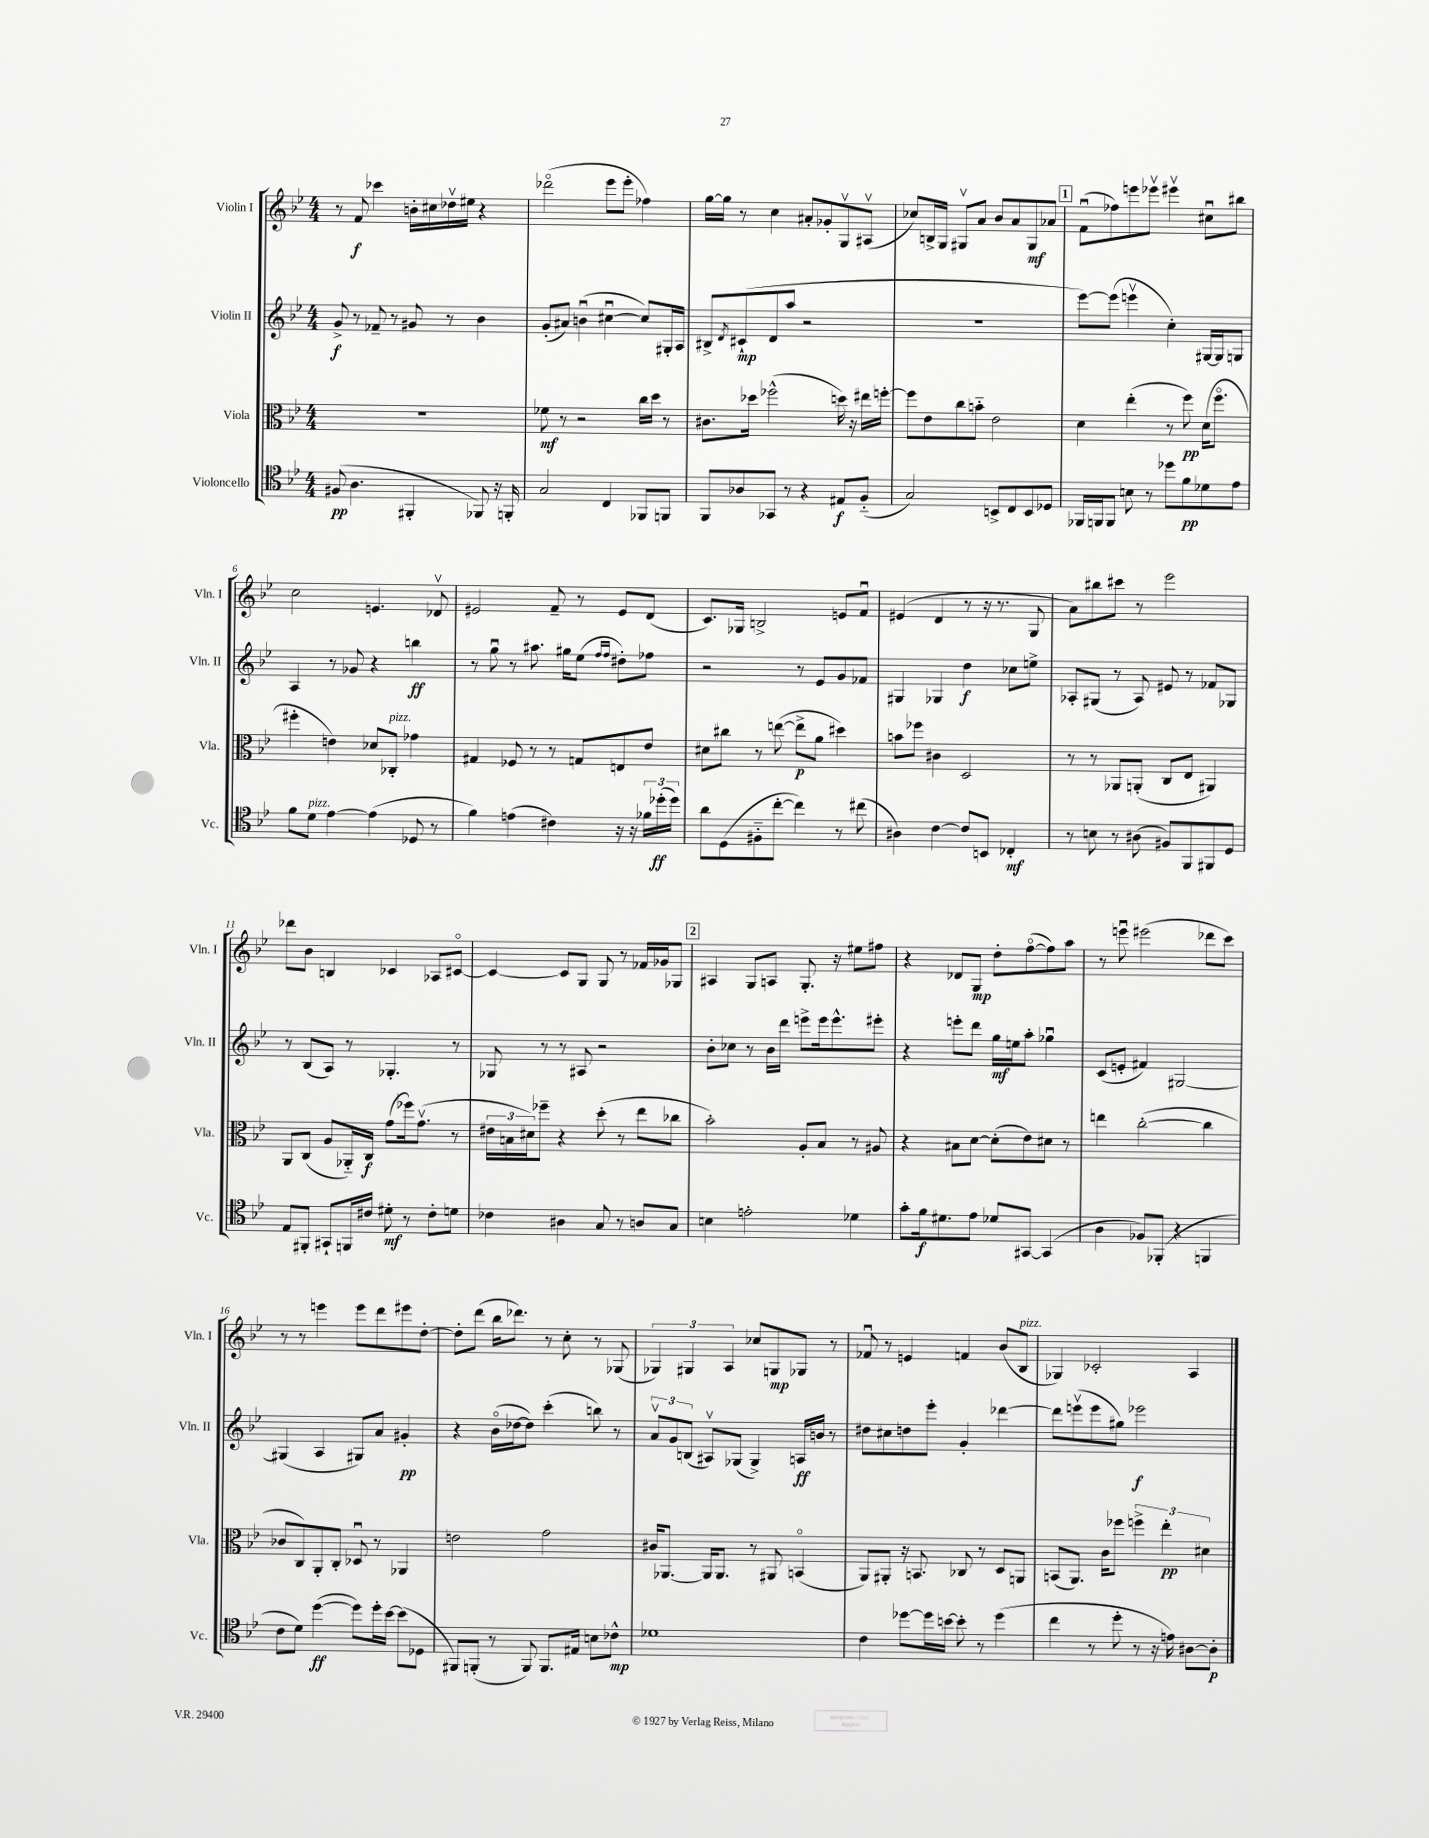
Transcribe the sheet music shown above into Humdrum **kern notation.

**kern	**dynam	**kern	**dynam	**kern	**dynam	**kern	**dynam
*part4	*part4	*part3	*part3	*part2	*part2	*part1	*part1
*staff4	*staff4	*staff3	*staff3	*staff2	*staff2	*staff1	*staff1
*I"Violoncello	*	*I"Viola	*	*I"Violin II	*	*I"Violin I	*
*I'Vc.	*	*I'Vla.	*	*I'Vln. II	*	*I'Vln. I	*
*clefC4	*	*clefC3	*	*clefG2	*	*clefG2	*
*k[b-e-]	*	*k[b-e-]	*	*k[b-e-]	*	*k[b-e-]	*
*M4/4	*	*M4/4	*	*M4/4	*	*M4/4	*
=1	=1	=1	=1	=1	=1	=1	=1
(8F#X/	pp	1r	.	8g^/	f	8r	.
4.A\	.	.	.	8r	.	8f/	f
.	.	.	.	8f-X~/	.	4ccc-X\	.
.	.	.	.	8r	.	.	.
4FF#X'/	.	.	.	8g#X/	.	16bn'\LL	.
.	.	.	.	.	.	16cc#X\	.
.	.	.	.	8r	.	16dd-Xv\	.
.	.	.	.	.	.	16ee#X\JJ	.
8FF-X/)	.	.	.	4b-\	.	4r	.
16r	.	.	.	.	.	.	.
16FFn'/	.	.	.	.	.	.	.
=2	=2	=2	=2	=2	=2	=2	=2
2G/	.	8f-X\	mf	(8g'/L	.	(2ddd-X\	.
.	.	8r	.	8a#X/J)	.	.	.
.	.	2r	.	(4bnu\	.	.	.
4C/	.	.	.	[4cc#Xu\	.	8eee-\L	.
.	.	.	.	.	.	8eee-'\J	.
8FF-X/L	.	16cc\LL	.	8cc#/L])	.	4ff-X\)	.
.	.	16dd\JJ	.	.	.	.	.
8FFn/J	.	8r	.	16G#X'/L	.	.	.
.	.	.	.	16A/JJ	.	.	.
=3	=3	=3	=3	=3	=3	=3	=3
8FF/L	.	8.c#X\L	.	8B#X^/L	.	[16gg\LL	.
.	.	.	.	.	.	16gg\JJ]	.
.	.	.	.	8qd/	.	.	.
8A-X/	.	.	.	(8c#X`/	mp	8r	.
.	.	16dd-X\Jk	.	.	.	.	.
8GG-X/J	.	(2ff-X^^\	.	8d/	.	4cc\	.
8r	.	.	.	8aa/J	.	.	.
4r	.	.	.	2r	.	8a#X'/L	.
.	.	.	.	.	.	8g-X'/	.
8E#X/L	f	16ddn\)	.	.	.	8Gv/	.
.	.	16r	.	.	.	.	.
(8F/J	.	16ee#X\LL	.	.	.	(8A#Xv/J	.
.	.	[16ffn'\JJ	.	.	.	.	.
=4	=4	=4	=4	=4	=4	=4	=4
2G/)	.	8ff\L]	.	1r	.	8cc-X/L)	.
.	.	8e-\	.	.	.	16Bn^/L	.
.	.	.	.	.	.	16G/JJ	.
.	.	8cc\	.	.	.	8G#Xv/L	.
.	.	8bn\J	.	.	.	8a/J	.
8BBn^/L	.	2e-\	.	.	.	8b-/L	.
8C/	.	.	.	.	.	8a/	.
8BB/	.	.	.	.	.	8G#/	mf
8D-X/J	.	.	.	.	.	8a-X/J	.
!!LO:REH:place=s1:t=1
=5	=5	=5	=5	=5	=5	=5	=5
16FF-X/LL	.	4d\	.	[8eee-\L)	.	(8fu\L	.
16FFn/J	.	.	.	.	.	.	.
8FF/J	.	.	.	(8eee-\J]	.	8ff-X\)	.
8Bn\	.	(4ee-'\	.	4eeenv\	.	8eeen\	.
8r	.	.	.	.	.	8eee-Xv\J	.
8dd-X\L	.	8r	.	4cc'\)	.	4eee#Xv\	.
8f\	pp	8ff\)	pp	.	.	.	.
8d-X\	.	(16d\KL	.	[16G#X/LL	.	8cc#Xu\L	.
.	.	8.ff\J	.	16G#/J]	.	.	.
8e-\J	.	.	.	8Gn/J	.	8bb#X\J	.
!!LO:LB:g=z
=6	=6	=6	=6	=6	=6	=6	=6
8f\L	.	4ff#X'\	.	4A/	.	2cc\	.
!LO:TX:a:i:t=pizz.	!	!	!	!	!	!	!
8d\J	.	.	.	.	.	.	.
[4e-\	.	4en\)	.	8r	.	.	.
.	.	.	.	8g-X/	.	.	.
(4e-\]	.	8d-X/L	.	4r	.	4.en/	.
!	!	!LO:TX:a:i:t=pizz.	!	!	!	!	!
.	.	8C-X'/J	.	.	.	.	.
8D-X/	.	4g-X\	.	4bbn\	ff	.	.
8r	.	.	.	.	.	8d-Xv/	.
=7	=7	=7	=7	=7	=7	=7	=7
4f\)	.	4G#X/	.	8r	.	2e#X/	.
.	.	.	.	8ggu\	.	.	.
(4en\	.	8F-X/	.	8r	.	.	.
.	.	8r	.	8.aa#X\	.	.	.
4c#X\)	.	8r	.	.	.	8f~/	.
.	.	.	.	16gg#X\KL	.	.	.
.	.	8Gn/L	.	(8ee-\J	.	8r	.
.	.	.	.	16qqff/LL	.	.	.
.	.	.	.	16qqff/JJ	.	.	.
16r	.	8En/	.	8dd#X'\L)	.	8e#/L	.
16r	.	.	.	.	.	.	.
24f-X\LL	.	8e-/J	.	8ff-X\J	.	(8d/J	.
(24dd-X'\	ff	.	.	.	.	.	.
24dd-\JJ)	.	.	.	.	.	.	.
=8	=8	=8	=8	=8	=8	=8	=8
8a\L	.	8d#X\L	.	2r	.	8.c/L)	.
(8D\	.	8cc#X\J	.	.	.	.	.
.	.	.	.	.	.	16G-X/Jk	.
8F#X\	.	8r	.	.	.	2Bn^/	.
[8cc'\J	.	([8een\	.	.	.	.	.
4cc\])	.	8ee^\L]	p	8r	.	.	.
.	.	8a\J	.	8e-/L	.	.	.
8r	.	4dd#X\)	.	8g/	.	8en/L	.
(8cc#X\	.	.	.	8f-X/J	.	8fu/J	.
=9	=9	=9	=9	=9	=9	=9	=9
4A#X\)	.	8bn\L	.	4G#X/	.	(4e#X/	.
.	.	8ff-X\J	.	.	.	.	.
[4c\	.	4c#X\	.	4G-X/	.	4d/	.
8c/L]	.	2D/	.	4dd\	f	8r	.
8BBn/J	.	.	.	.	.	16r	.
.	.	.	.	.	.	8.r	.
4C-X'/	mf	.	.	8cc-X\L	.	.	.
.	.	.	.	8een^\J	.	8G/	.
=10	=10	=10	=10	=10	=10	=10	=10
8r	.	8r	.	8A-X'/L	.	8a\L)	.
8Bn\	.	8r	.	(8G#X/J	.	8bb#X\	.
8r	.	8AA-X/L	.	8r	.	8ccc#X\J	.
(8A#X\	.	(8AAn'/J	.	8A-/)	.	8r	.
8F#X/L)	.	8C/L	.	8e#X/	.	2eee-\	.
8FF/	.	8E-/J	.	8r	.	.	.
8FF#X/	.	4AA#X/)	.	8f-X/L	.	.	.
8D/J	.	.	.	8G-X/J	.	.	.
!!LO:LB:g=z
=11	=11	=11	=11	=11	=11	=11	=11
8E-/L	.	8AA/L	.	8r	.	8ddd-X\L	.
8FF#X'/J	.	(8C/J	.	(8B-/L	.	8b-\J	.
8GG#X`/L	.	8A/L	.	8A/J)	.	4Bn/	.
16FFn/L	.	16AA-X/L)	.	8r	.	.	.
16c#X/JJ	.	16C/JJ	f	.	.	.	.
8d#X'\	mf	(8g\L	.	4.G-X'/	.	4c-X/	.
8r	.	16ff-X\k)	.	.	.	.	.
.	.	(8.gv\J	.	.	.	.	.
8c#'\L	.	.	.	.	.	8A-X/L	.
8dn\J	.	8r	.	8r	.	[8c#X/J	.
=12	=12	=12	=12	=12	=12	=12	=12
4c-X\	.	24e#X\LL	.	8G-X/	.	4c#/_	.
.	.	24Bn\	.	.	.	.	.
.	.	24d#X\J)	.	.	.	.	.
.	.	8ff-X~\J	.	8r	.	.	.
4A#X\	.	4r	.	8r	.	8c#/L]	.
.	.	.	.	8A#X/	.	8G/J	.
8G/	.	(8dd'\	.	2r	.	8G/	.
8r	.	8r	.	.	.	8r	.
8An/L	.	8ee-\L	.	.	.	16f-X/LL	.
.	.	.	.	.	.	16g-X/J	.
8G/J	.	8cc-X\J	.	.	.	8G-X/J	.
!!LO:REH:place=s1:t=2
=13	=13	=13	=13	=13	=13	=13	=13
4Bn\	.	2b-'\)	.	8b-'\L	.	4A#X/	.
.	.	.	.	8cc-X\J	.	.	.
2en'\	.	.	.	8r	.	8G/L	.
.	.	.	.	16b-\LL	.	8An/J	.
.	.	.	.	16ddd\JJ	.	.	.
.	.	8A'/L	.	8eeen^\L	.	8.G'/	.
.	.	8B-/J	.	16eee\k	.	.	.
.	.	.	.	8.eee^^\	.	16r	.
4d-X\	.	8r	.	.	.	8ee#X\L	.
.	.	8A#X/	.	8eee#X'\J	.	8ff#X\J	.
=14	=14	=14	=14	=14	=14	=14	=14
8g'\L	.	4r	.	4r	.	4r	.
16f\k	f	.	.	.	.	.	.
8.d#X\	.	.	.	.	.	.	.
.	.	8B#X\L	.	8eeen'\L	.	8d-X/L	.
8e-\J	.	[8d\J	.	8ddd\J	.	8G/J	mp
8d-X/L	.	(8d'\L]	.	16gg\LL	mf	8dd'\L	.
.	.	.	.	16een\J	.	.	.
[8GG#X/J	.	8e-\)	.	8aa'\J	.	([8ff\	.
(4GG#/]	.	8d#X\J	.	4gg-Xu\	.	8ff\])	.
.	.	8r	.	.	.	8aa\J	.
=15	=15	=15	=15	=15	=15	=15	=15
4A\	.	4een\	.	(8c/L	.	8r	.
.	.	.	.	8en'/J	.	8eeenu\	.
8F-X/L)	.	([2cc'\	.	4f#X/)	.	(2eee#X\	.
(8FF-X'/J	.	.	.	.	.	.	.
4r	.	.	.	[2G#X/	.	.	.
4FFn/	.	4cc\]	.	.	.	8ddd-X\L	.
.	.	.	.	.	.	8ccc\J)	.
!!LO:LB:g=z
=16	=16	=16	=16	=16	=16	=16	=16
8c\L	.	8c-X/L	.	(4G#X/]	.	8r	.
8d\J)	.	8C/)	.	.	.	8r	.
([4dd\	ff	8AA'/	.	4A/	.	4eeen\	.
.	.	8C'/J	.	.	.	.	.
8dd\L])	.	8D-Xu/	.	8G#X/L)	.	8eee\L	.
16dd'\L	.	8r	.	8a/J	.	8ddd\	.
[16b-\JJ	.	.	.	.	.	.	.
(8b-\L]	.	4AA-X/	.	4g#X'/	pp	8eee#X\	.
8D-X\J	.	.	.	.	.	[8dd'\J	.
=17	=17	=17	=17	=17	=17	=17	=17
8FF#X/L)	.	2en\	.	4r	.	8dd'\L]	.
(8FFn'/J	.	.	.	.	.	(8ddd\J	.
8r	.	.	.	(16b-\LL	.	16bb-\KL	.
.	.	.	.	[16dd-X\J	.	8.ddd-X\J)	.
8FF/)	.	.	.	8dd-\J])	.	.	.
8.FF/L	.	2g\	.	(4ccc'\	.	8r	.
.	.	.	.	.	.	8cc'\	.
16E#X/Jk	.	.	.	.	.	.	.
8Bn\L	.	.	.	8bbn\)	.	8r	.
8c-X^^\J	mp	.	.	8r	.	(8G-X/	.
=18	=18	=18	=18	=18	=18	=18	=18
1d-X	.	16c#X/KL	.	12av/L	.	6G-X/)	.
.	.	[8.AA-X/J	.	.	.	.	.
.	.	.	.	12g/	.	.	.
.	.	.	.	(12Bn/J	.	6G#X/	.
.	.	16AA-/KL]	.	8A#Xv/L)	.	.	.
.	.	8.AA-/J	.	.	.	.	.
.	.	.	.	.	.	6A/	.
.	.	.	.	(8G-X/J	.	.	.
.	.	8r	.	4G-^/)	.	8cc-X/L	.
.	.	8AA#X/	.	.	.	8Gn/	mp
.	.	(4BBn/	.	16An/LL	ff	8G-X/J	.
.	.	.	.	16bn/JJ	.	.	.
.	.	.	.	8r	.	8r	.
=19	=19	=19	=19	=19	=19	=19	=19
4c\	.	8AA/L)	.	8dd#X\L	.	8f-Xu/	.
.	.	8AA#X'/J	.	8cc#X\	.	8r	.
[8dd-X\L	.	16r	.	8ddn\	.	4en/	.
.	.	8.BBn/	.	.	.	.	.
16dd-\L]	.	.	.	8eee-'\J	.	.	.
[16bn\JJ	.	.	.	.	.	.	.
8b'\]	.	8C-X/	.	4g'/	.	4fn/	.
8r	.	8r	.	.	.	.	.
(4dd-\	.	8D/L	.	[4ddd-X\	.	(8b-/L	.
!	!	!	!	!	!	!LO:TX:a:i:t=pizz.	!
.	.	8AAn/J	.	.	.	8B-/J	.
=20	=20	=20	=20	=20	=20	=20	=20
4cc\	.	(8BBn/L	.	8ddd-\L]	.	4G-X/)	.
.	.	8.AA/J)	.	(8eeenv\	.	.	.
8r	.	.	.	8eee\	.	2c-X'/	.
.	.	16c\KL	.	.	.	.	.
8dd'\	.	8ff-X\J	.	8gg#X\J)	.	.	.
8r	.	6ffn^\	.	2eee-X\	f	.	.
16r	.	.	.	.	.	.	.
.	.	6ee-'\	pp	.	.	.	.
16en\)	.	.	.	.	.	.	.
[8A#X\L	.	.	.	.	.	4A/	.
.	.	6d#X\	.	.	.	.	.
8A#'\J]	p	.	.	.	.	.	.
==	==	==	==	==	==	==	==
*-	*-	*-	*-	*-	*-	*-	*-
